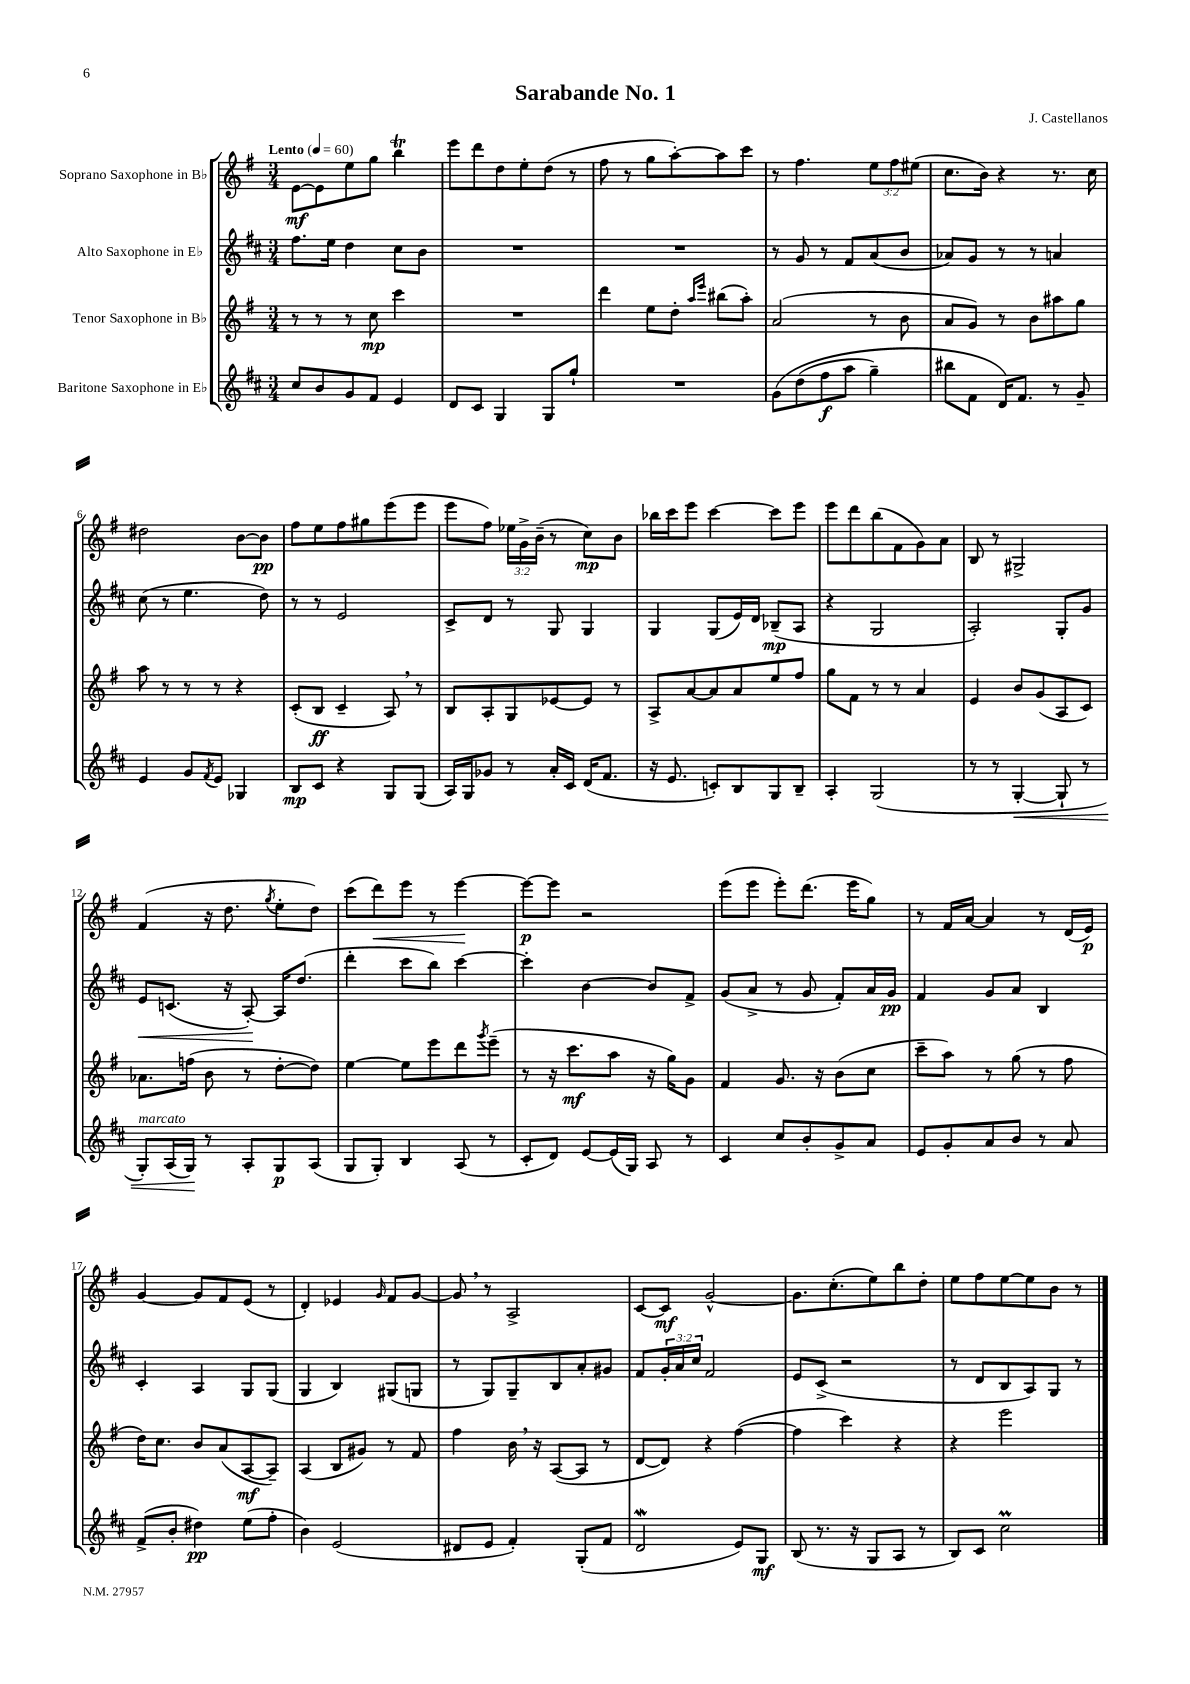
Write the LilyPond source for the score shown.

\header { title = "Sarabande No. 1" composer = "J. Castellanos" }
<<
\new StaffGroup <<
\new Staff = "s0" \with { instrumentName = "Soprano Saxophone in Bb" } {
    \clef treble \key g \major \numericTimeSignature \time 3/4 \override Staff.TupletNumber.text = #tuplet-number::calc-fraction-text \tempo "Lento" 4 = 60
    e'8~\mf e'8 e''8 g''8 b''4\trill |
    e'''8 d'''8 d''8 e''8-. d''8( r8 |
    fis''8 r8 g''8 a''8~-.) a''8 c'''8 |
    r8 fis''4. \tuplet 3/2 { e''8 fis''8 eis''8( } |
    c''8. b'16) r4 r8. c''16 |
    dis''2 b'8~ b'8\pp |
    fis''8 e''8 fis''8 gis''8 e'''8( e'''8 |
    e'''8 fis''8) \tuplet 3/2 { ees''16 g'16-> b'16--( } r8 c''8\mp) b'8 |
    bes''16 c'''16 e'''8 c'''4~ c'''8 e'''8 |
    e'''8 d'''8 b''8( fis'8 g'8) a'8 |
    b8 r8 gis2-> |
    fis'4( r16 d''8. \acciaccatura { g''8 } e''8-. d''8) |
    c'''8( d'''8\<) e'''8 r8 e'''4~\! |
    e'''8~\p e'''8 r2 |
    e'''8( e'''8 e'''8-.) d'''8.( e'''16 g''8) |
    r8 fis'16 a'16~ a'4 r8 d'16( e'16\p) |
    g'4~ g'8 fis'8 e'8( r8 |
    d'4-.) ees'4 \grace { g'16 } fis'8 g'8~ |
    g'8 \breathe r8 a2-> |
    c'8~ c'8\mf g'2~-^ |
    g'8. c''8.-.( e''8) b''8 d''8-. |
    e''8 fis''8 e''8~ e''8 b'8 r8 \bar "|." |
}
\new Staff = "s1" \with { instrumentName = "Alto Saxophone in Eb" } {
    \clef treble \key d \major \numericTimeSignature \time 3/4 \override Staff.TupletNumber.text = #tuplet-number::calc-fraction-text
    fis''8. e''16 d''4 cis''8 b'8 |
    R2. |
    R2. |
    r8 g'8 r8 fis'8 a'8( b'8 |
    aes'8) g'8 r8 r8 a'4 |
    cis''8( r8 e''4. d''8) |
    r8 r8 e'2 |
    cis'8-> d'8 r8 g8 g4 |
    g4 g8( e'16) d'16 bes8--\mp( a8 |
    r4 g2 |
    a2-.) g8-. g'8 |
    e'8\< c'8.( r16 a8~-.\!) a16 d''8.( |
    d'''4-. cis'''8 b''8) cis'''4~ |
    cis'''4-. b'4~ b'8 fis'8-> |
    g'8( a'8-> r8 g'8 fis'8-.) a'16 g'16\pp |
    fis'4 g'8 a'8 b4 |
    cis'4-. a4 g8 g8( |
    g4 b4) gis8( g8 |
    r8 g8) g8-- b8 a'8-. gis'8 |
    fis'8 \tuplet 3/2 { g'16-. a'16 cis''16 } fis'2 |
    e'8 cis'8->( r2 |
    r8 d'8 b8 a8) g8 r8 \bar "|." |
}
\new Staff = "s2" \with { instrumentName = "Tenor Saxophone in Bb" } {
    \clef treble \key g \major \numericTimeSignature \time 3/4
    r8 r8 r8 c''8\mp c'''4 |
    R2. |
    d'''4 e''8 d''8-. \grace { a''16 e'''16 } bis''8( a''8-.) |
    a'2( r8 b'8 |
    a'8 g'8) r8 b'8 ais''8 g''8 |
    a''8 r8 r8 r8 r4 |
    c'8-.( b8\ff c'4-- a8) \breathe r8 |
    b8 a8-. g8 ees'8~ ees'8 r8 |
    a8-> a'8~ a'8 a'8 e''8 fis''8 |
    g''8 fis'8 r8 r8 a'4 |
    e'4 b'8 g'8( a8 c'8) |
    aes'8. f''16( b'8 r8 d''8~-. d''8) |
    e''4~ e''8 e'''8 d'''8 \acciaccatura { g'''8 } e'''8--( |
    r8 r16 c'''8.\mf a''8 r16 g''16) g'8 |
    fis'4 g'8. r16 b'8( c''8 |
    c'''8-- a''8) r8 g''8( r8 fis''8 |
    d''16) c''8. b'8 a'8( a8~\mf a8--) |
    a4( b8 gis'8) r8 fis'8 |
    fis''4 b'16 \breathe r16 a8~( a8 r8 |
    d'8~ d'8) r4 fis''4~( |
    fis''4 c'''4) r4 |
    r4 e'''2 \bar "|." |
}
\new Staff = "s3" \with { instrumentName = "Baritone Saxophone in Eb" } {
    \clef treble \key d \major \numericTimeSignature \time 3/4
    cis''8 b'8 g'8 fis'8 e'4 |
    d'8 cis'8 g4 g8 g''8-! |
    R2. |
    g'8\( d''8( fis''8\f a''8 g''4--) |
    bis''8 fis'8 d'16\) fis'8. r8 g'8-- |
    e'4 g'8 \acciaccatura { fis'8 } e'8 ges4 |
    b8\mp cis'8 r4 g8 g8( |
    a16) g16 ges'8 r8 a'16-. cis'16 d'16( fis'8. |
    r16 e'8. c'8-.) b8 g8 b8-- |
    a4-. g2( |
    r8 r8 g4~-.\< g8-! r8 |
    g8-.^\markup { \italic "marcato" }) a16( g16\!) r8 a8-. g8\p a8( |
    g8 g8-.) b4 a8( r8 |
    cis'8-. d'8) e'8~ e'16( g16) a8 r8 |
    cis'4 cis''8 b'8-. g'8-> a'8 |
    e'8 g'8-. a'8 b'8 r8 a'8 |
    fis'8->( b'8-. dis''4\pp) e''8( fis''8-. |
    b'4) e'2( |
    dis'8 e'8 fis'4-.) g8-.( fis'8 |
    d'2\mordent e'8) g8\mf |
    b8( r8. r16 g8 a8 r8 |
    b8) cis'8 cis''2\prall \bar "|." |
}
>>
>>
